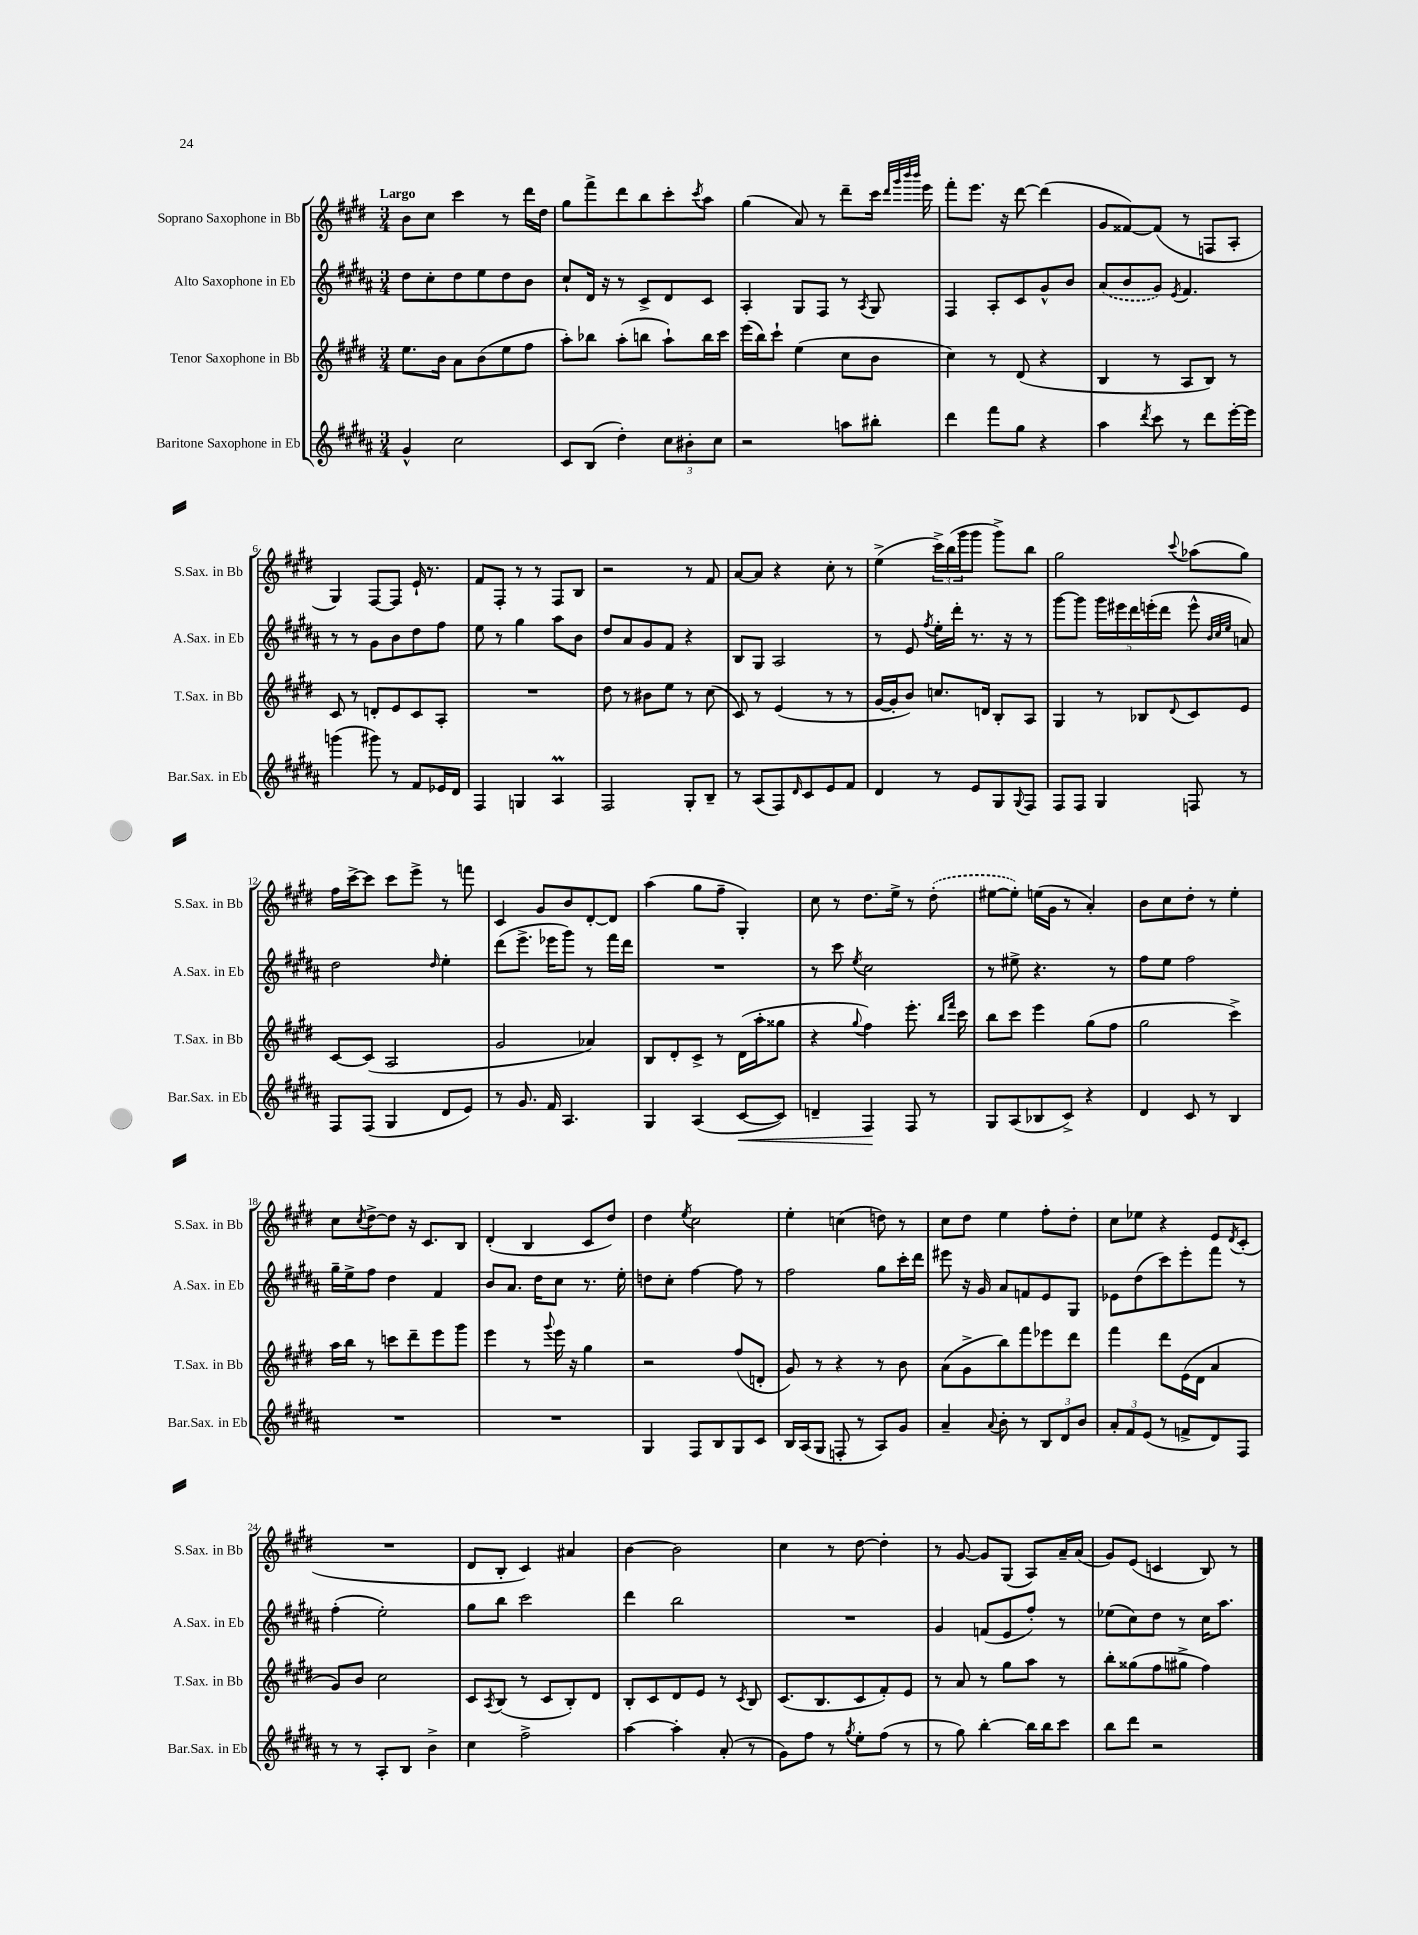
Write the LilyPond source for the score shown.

<<
\new StaffGroup <<
\new Staff = "s0" \with { instrumentName = "Soprano Saxophone in Bb" shortInstrumentName = "S.Sax. in Bb" } {
    \clef treble \key e \major \numericTimeSignature \time 3/4 \tempo "Largo"
    b'8 cis''8 cis'''4 r8 dis'''16 dis''16 |
    gis''8 fis'''8-> dis'''8 b''8 cis'''8-. \acciaccatura { cis'''8 } a''8 |
    gis''4( a'8) r8 dis'''8-- cis'''16 \grace { dis'''32 gis'''32 b'''32 b'''32 } e'''16 |
    fis'''8-. e'''8. r16 dis'''8~ dis'''4( |
    gis'8 fisis'8~) fisis'8( r8 f8 a8-. |
    gis4) fis8~ fis8 e'16-! r8. |
    fis'8 fis8-. r8 r8 fis8 b8 |
    r2 r8 fis'8 |
    a'8~ a'8 r4 cis''8-. r8 |
    e''4->( \tuplet 3/2 { cis'''16->) b''16( gis'''16 } gis'''8 gis'''8->) b''8 |
    gis''2 \appoggiatura { cis'''8 } aes''8( gis''8) |
    fis''16 cis'''16~-> cis'''8 cis'''8 e'''8-> r8 f'''8 |
    cis'4 gis'8 b'8 dis'8~-. dis'8 |
    a''4( gis''8 fis''8-- gis4-.) |
    cis''8 r8 dis''8. e''16-> r8 \once \slurDashed dis''8-.( |
    eis''8~ eis''8-.) e''16( gis'16 r8 a'4-.) |
    b'8 cis''8 dis''8-. r8 e''4-. |
    cis''8 \acciaccatura { cis''8 } dis''8~-> dis''8 r16 cis'8. b8 |
    dis'4-.( b4 cis'8 dis''8) |
    dis''4 \acciaccatura { e''8 } cis''2 |
    e''4-. c''4( d''8) r8 |
    cis''8 dis''8 e''4 fis''8-. dis''8-. |
    cis''8 ees''8 r4 e'8 \acciaccatura { dis'8 } cis'8-.( |
    R2. |
    dis'8 b8-. cis'4) ais'4 |
    b'4~ b'2 |
    cis''4 r8 dis''8~ dis''4-. |
    r8 gis'8~ gis'8 gis8( a8) a'16-- a'16( |
    gis'8) e'8( c'4 b8) r8 \bar "|." |
}
\new Staff = "s1" \with { instrumentName = "Alto Saxophone in Eb" shortInstrumentName = "A.Sax. in Eb" } {
    \clef treble \key b \major \numericTimeSignature \time 3/4
    dis''8 cis''8-. dis''8 e''8 dis''8 b'8 |
    cis''8-! dis'16 r16 r8 cis'8-> dis'8 cis'8 |
    ais4-. gis8 fis8 r8 \acciaccatura { ais8 } gis8 |
    fis4 ais8-. cis'8 gis'8-^ b'8 |
    \once \slurDashed ais'8( b'8 gis'8) \acciaccatura { e'8 } fis'4. |
    r8 r8 gis'8 b'8 dis''8 fis''8 |
    e''8 r8 gis''4 ais''8 b'8 |
    dis''8 ais'8 gis'8 fis'8 r4 |
    b8 gis8 ais2 |
    r8 e'8 \acciaccatura { fis''8 } e''16-. dis'''16-. r8. r16 r8 |
    gis'''8~ gis'''8 \tuplet 5/4 { gis'''16 eis'''16 dis'''16 e'''16-.( dis'''16 } e'''8-^ \grace { b'32 cis''32 e''32 } a'8) |
    dis''2 \grace { dis''16 } e''4-. |
    dis'''8( e'''8.-> ees'''16 gis'''8) r8 fis'''16 dis'''16 |
    R2. |
    r8 cis'''8 \acciaccatura { e''8 } cis''2 |
    r8 eis''8-> r4. r8 |
    fis''8 e''8 fis''2 |
    gis''16-- e''16-> fis''8 dis''4 fis'4 |
    b'8 ais'8. dis''16 cis''8 r8. e''16-. |
    d''8 cis''8-. fis''4~ fis''8 r8 |
    fis''2 gis''8 cis'''16-. dis'''16 |
    eis'''8 r16 gis'16 ais'8 f'8 e'8 gis8 |
    ees'8 dis''8( cis'''8) e'''8-. fis'''8 r8 |
    fis''4-.( e''2-.) |
    gis''8 b''8 cis'''2 |
    dis'''4 b''2 |
    R2. |
    gis'4 f'8( e'8 fis''8-.) r8 |
    ees''8( cis''8) dis''8 r8 cis''16 ais''8. \bar "|." |
}
\new Staff = "s2" \with { instrumentName = "Tenor Saxophone in Bb" shortInstrumentName = "T.Sax. in Bb" } {
    \clef treble \key e \major \numericTimeSignature \time 3/4
    e''8. b'16 a'8 b'8( e''8 fis''8 |
    a''8-.) bes''8 a''8-.( b''8 a''8-!) b''16 cis'''16 |
    e'''16( b''16) cis'''8-! e''4( cis''8 b'8 |
    cis''4) r8 dis'8( r4 |
    b4 r8 a8 b8) r8 |
    cis'8 r8 d'8-. e'8 cis'8 a8-. |
    R2. |
    dis''8 r8 bis'8 e''8 r8 cis''8( |
    cis'8) r8 e'4( r8 r8 |
    gis'16~ gis'16-. b'8) c''8. d'16 b8-. a8 |
    gis4 r8 bes8 \appoggiatura { dis'8 } cis'8 e'8 |
    cis'8~ cis'8( a2 |
    gis'2 aes'4) |
    b8 dis'8-. cis'8-> r8 dis'16( a''16-. gisis''8 |
    r4 \appoggiatura { gis''8 } fis''4) e'''8.-. \grace { b''16 fis'''16 } cis'''16 |
    b''8 cis'''8 e'''4 gis''8( fis''8 |
    gis''2 cis'''4->) |
    a''16 b''16 r8 c'''8 dis'''8-- e'''8 gis'''8 |
    e'''4 r8 \appoggiatura { gis'''8 } e'''16 r16 gis''4 |
    r2 fis''8( d'8-. |
    gis'8) r8 r4 r8 b'8 |
    a'8( gis'8-> b''8) fis'''8 ees'''8 dis'''8 |
    fis'''4 dis'''8 e'16( dis'16 a'4 |
    gis'8) b'8 cis''2 |
    cis'8 \acciaccatura { a8 } b8( r8 cis'8 b8-.) dis'8 |
    b8-. cis'8 dis'8 e'8 r8 \acciaccatura { cis'8 } b8 |
    cis'8.( b8. cis'8 fis'8-.) e'8 |
    r8 a'8 r8 gis''8 a''8 r8 |
    b''8-. gisis''8( fis''8 gis''8-> fis''4) \bar "|." |
}
\new Staff = "s3" \with { instrumentName = "Baritone Saxophone in Eb" shortInstrumentName = "Bar.Sax. in Eb" } {
    \clef treble \key b \major \numericTimeSignature \time 3/4
    gis'4-^ cis''2 |
    cis'8 b8( dis''4-.) \tuplet 3/2 { cis''8 bis'8-. cis''8 } |
    r2 a''8 bis''8-. |
    dis'''4 fis'''8 gis''8 r4 |
    ais''4 \acciaccatura { dis'''8 } cis'''8 r8 dis'''8 e'''16~-. e'''16 |
    g'''4( gis'''8) r8 fis'8 ees'16 dis'16 |
    fis4 g4 ais4\prall |
    fis2 gis8-. b8-- |
    r8 ais8( fis8) \grace { dis'16 } cis'8 e'8 fis'8 |
    dis'4 r8 e'8 gis8 \appoggiatura { gis8 } fis8 |
    fis8 fis8 gis4 f8 r8 |
    fis8 fis8( gis4 dis'8 e'8) |
    r8 gis'8. fis'16 ais4. |
    gis4 ais4( cis'8~\< cis'8) |
    d'4-- fis4\! fis8 r8 |
    gis8 ais8( bes8 cis'8->) r4 |
    dis'4 cis'8 r8 b4 |
    R2. |
    R2. |
    gis4 fis8 b8 gis8 cis'8 |
    b16 ais16( gis8 f8-. r8 ais8) gis'8 |
    ais'4-- \appoggiatura { ais'8 } b'8-. r8 \tuplet 3/2 { b8 dis'8 b'8 } |
    \tuplet 3/2 { ais'8-. fis'8 e'8( } r8 f'8-> dis'8) fis8 |
    r8 r8 ais8-. b8 b'4-> |
    cis''4 fis''2-> |
    ais''4~ ais''4-. ais'8-.( r8 |
    gis'8) fis''8 r8 \acciaccatura { gis''8 } e''8-. fis''8( r8 |
    r8 gis''8) b''4~-. b''16 b''16 cis'''8 |
    b''8 dis'''8 r2 \bar "|." |
}
>>
>>
